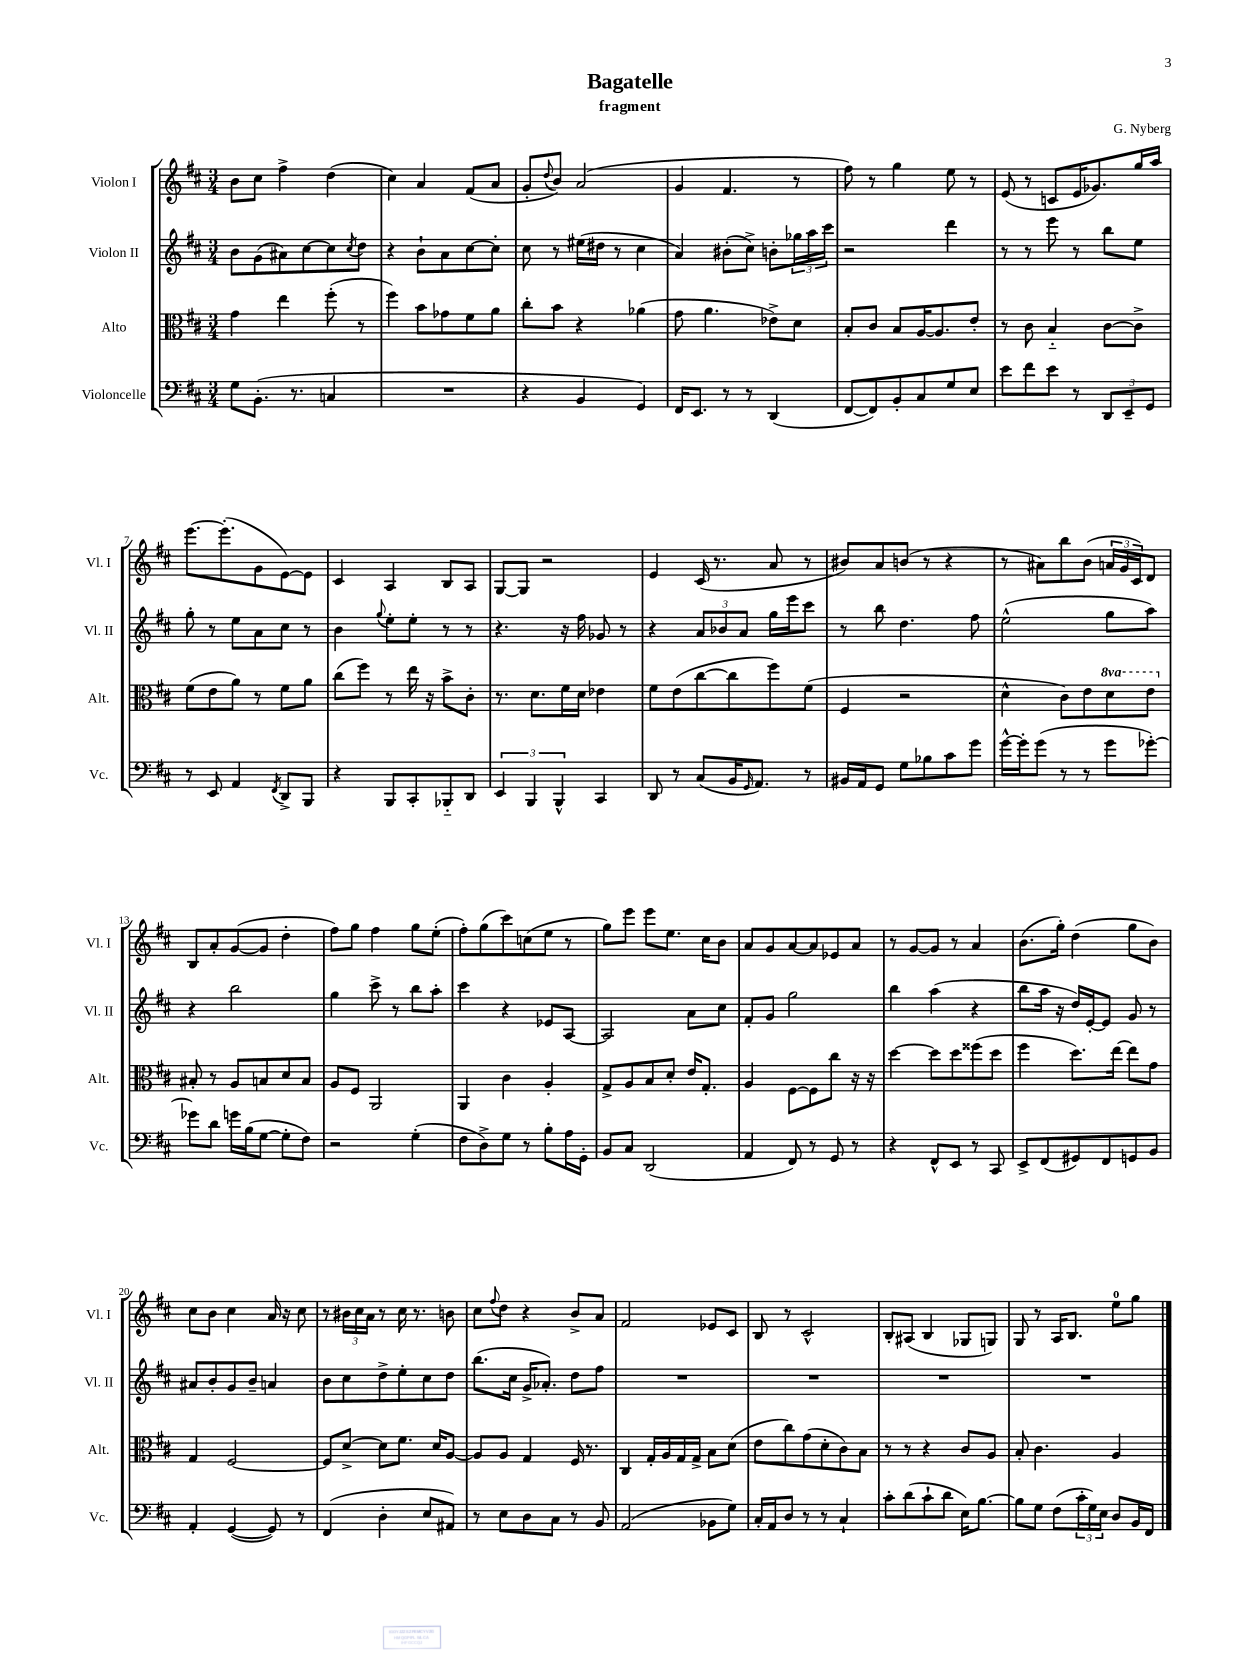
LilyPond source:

\header { title = "Bagatelle" composer = "G. Nyberg" subtitle = "fragment" }
<<
\new StaffGroup <<
\new Staff = "s0" \with { instrumentName = "Violon I" shortInstrumentName = "Vl. I" } {
    \clef treble \key d \major \numericTimeSignature \time 3/4
    b'8 cis''8 fis''4-> d''4( |
    cis''4) a'4 fis'8( a'8 |
    g'8-. \appoggiatura { d''8 } b'8) a'2( |
    g'4 fis'4. r8 |
    fis''8) r8 g''4 e''8 r8 |
    e'8( r8 c'8 e'16 ges'8.) g''16 a''16 |
    e'''8.~ e'''8.-.( g'8 e'8~) e'8 |
    cis'4 a4 b8 a8 |
    g8~ g8 r2 |
    e'4 cis'16( r8. a'8 r8 |
    bis'8) a'8 b'8( r8 r4 |
    r8 ais'8) b''8 b'8( \tuplet 3/2 { a'16 g'16 cis'16) } d'8 |
    b8 a'8-. g'8~( g'8 d''4-. |
    fis''8) g''8 fis''4 g''8 e''8-.( |
    fis''8-.) g''8( cis'''8) c''8( e''8 r8 |
    g''8) e'''8 e'''8 e''8. cis''16 b'8 |
    a'8 g'8 a'8~ a'8 ees'8 a'8 |
    r8 g'8~ g'8 r8 a'4 |
    b'8.( g''16-.) d''4( g''8 b'8) |
    cis''8 b'8 cis''4 a'16 r16 cis''8 |
    r8 \tuplet 3/2 { bis'16 cis''16 a'16 } r8 cis''16 r8. b'8 |
    cis''8 \appoggiatura { fis''8 } d''8 r4 b'8-> a'8 |
    fis'2 ees'8 cis'8 |
    b8 r8 cis'2-^ |
    b8-. ais8( b4 ges8 g8) |
    g8 r8 a16 b8. e''8-0 g''8 \bar "|." |
}
\new Staff = "s1" \with { instrumentName = "Violon II" shortInstrumentName = "Vl. II" } {
    \clef treble \key d \major \numericTimeSignature \time 3/4
    b'8 g'8( ais'8) cis''8~ cis''8 \acciaccatura { cis''8 } d''8 |
    r4 b'8-! a'8 cis''8~ cis''8-. |
    cis''8 r8 eis''16( dis''16 r8 cis''4 |
    a'4) bis'8-.( cis''8->) b'8-. \tuplet 3/2 { ges''16 a''16 cis'''16 } |
    r2 d'''4 |
    r8 r8 e'''8 r8 b''8 e''8 |
    g''8-. r8 e''8 a'8 cis''8 r8 |
    b'4 \appoggiatura { g''8 } e''8-. e''8-. r8 r8 |
    r4. r16 fis''16 ges'8 r8 |
    r4 \tuplet 3/2 { a'8 bes'8 a'8 } g''16 e'''16 cis'''8 |
    r8 b''8 d''4. fis''8 |
    e''2-^( g''8 a''8) |
    r4 b''2 |
    g''4 cis'''8-> r8 b''8 a''8-. |
    cis'''4 r4 ees'8 a8~ |
    a2 a'8 cis''8 |
    fis'8-. g'8 g''2 |
    b''4 a''4( r4 |
    b''8 a''16 r16 d''16) e'16~-. e'8 g'8 r8 |
    ais'8 b'8-. g'8 b'8-- a'4 |
    b'8 cis''8 d''8-> e''8-. cis''8 d''8 |
    b''8.( cis''16 g'16-> aes'8.-.) d''8 fis''8 |
    R2. |
    R2. |
    R2. |
    R2. \bar "|." |
}
\new Staff = "s2" \with { instrumentName = "Alto" shortInstrumentName = "Alt." } {
    \clef alto \key d \major \numericTimeSignature \time 3/4 \set Staff.ottavationMarkups = #ottavation-simple-ordinals
    g'4 e''4 fis''8-.( r8 |
    fis''4) b'8 ges'8 fis'8 a'8 |
    cis''8-. b'8 r4 aes'4( |
    g'8 a'4. ees'8->) d'8 |
    b8-. cis'8 b8 a16~ a8. e'8-. |
    r8 cis'8 b4-_ cis'8~ cis'8-> |
    fis'8( e'8 a'8) r8 fis'8 a'8 |
    cis''8( fis''8) r8 e''16 r16 b'8-> cis'8-. |
    r8. d'8. fis'16 d'16 ees'4 |
    fis'8 e'8( cis''8~ cis''8 fis''8) fis'8( |
    fis4 r2 |
    d'4-^ cis'8) e'8 \ottava #1 d''8 e''8 \ottava #0 |
    bis8-. r8 a8 b8 d'8 b8 |
    a8 fis8 a,2 |
    a,4 cis'4 a4-. |
    g8-> a8 b8 d'8-. e'16 g8.-. |
    a4 fis8~ fis8 cis''8 r16 r16 |
    d''4~ d''8 d''8 fisis''8( d''8 |
    fis''4 d''8.) e''16~ e''8 g'8 |
    g4 fis2~ |
    fis8 d'8~-> d'8 fis'8. d'16 a8~ |
    a8 a8 g4 fis16 r8. |
    cis4 g16-. a16 g16 g16-> b8 d'8( |
    e'8 cis''8) g'8( d'8-. cis'8) b8 |
    r8 r8 r4 cis'8 a8 |
    b8-. cis'4. a4 \bar "|." |
}
\new Staff = "s3" \with { instrumentName = "Violoncelle" shortInstrumentName = "Vc." } {
    \clef bass \key d \major \numericTimeSignature \time 3/4
    g8 b,8.-.( r8. c4 |
    R2. |
    r4 b,4 g,4) |
    fis,16 e,8. r8 r8 d,4( |
    fis,8~ fis,8) b,8-. cis8 g8 e8 |
    e'8 fis'8 e'8 r8 \tuplet 3/2 { d,8 e,8-- g,8 } |
    r8 e,8 a,4 \acciaccatura { fis,8 } d,8-> b,,8 |
    r4 b,,8 cis,8-. bes,,8-_ d,8 |
    \tuplet 3/2 { e,4 b,,4 b,,4-^ } cis,4 |
    d,8 r8 cis8( b,16 \grace { g,16 } a,8.) r8 |
    bis,16 a,16 g,8 g8 bes8 cis'8 g'8 |
    g'16~-^ g'16-. g'8( r8 r8 g'8 ges'8~-.) |
    ges'8 d'8 g'16 b16( g8~ g8-. fis8) |
    r2 g4-.( |
    fis8 d8->) g8 r8 b8-. a16 g,16-. |
    b,8 cis8 d,2( |
    a,4 fis,8) r8 g,8 r8 |
    r4 fis,8-^ e,8 r8 cis,8 |
    e,8-> fis,8( gis,8) fis,8 g,8 b,8 |
    a,4-. g,4~( g,8) r8 |
    fis,4( d4-. e8 ais,8) |
    r8 e8 d8 cis8 r8 b,8 |
    a,2( bes,8 g8) |
    cis16-. a,16 d8 r8 r8 cis4-! |
    cis'8-. d'8( cis'8-! d'8 e16) b8.~ |
    b8 g8 fis8( \tuplet 3/2 { cis'16-. g16) e16 } d8 b,16 fis,16 \bar "|." |
}
>>
>>
